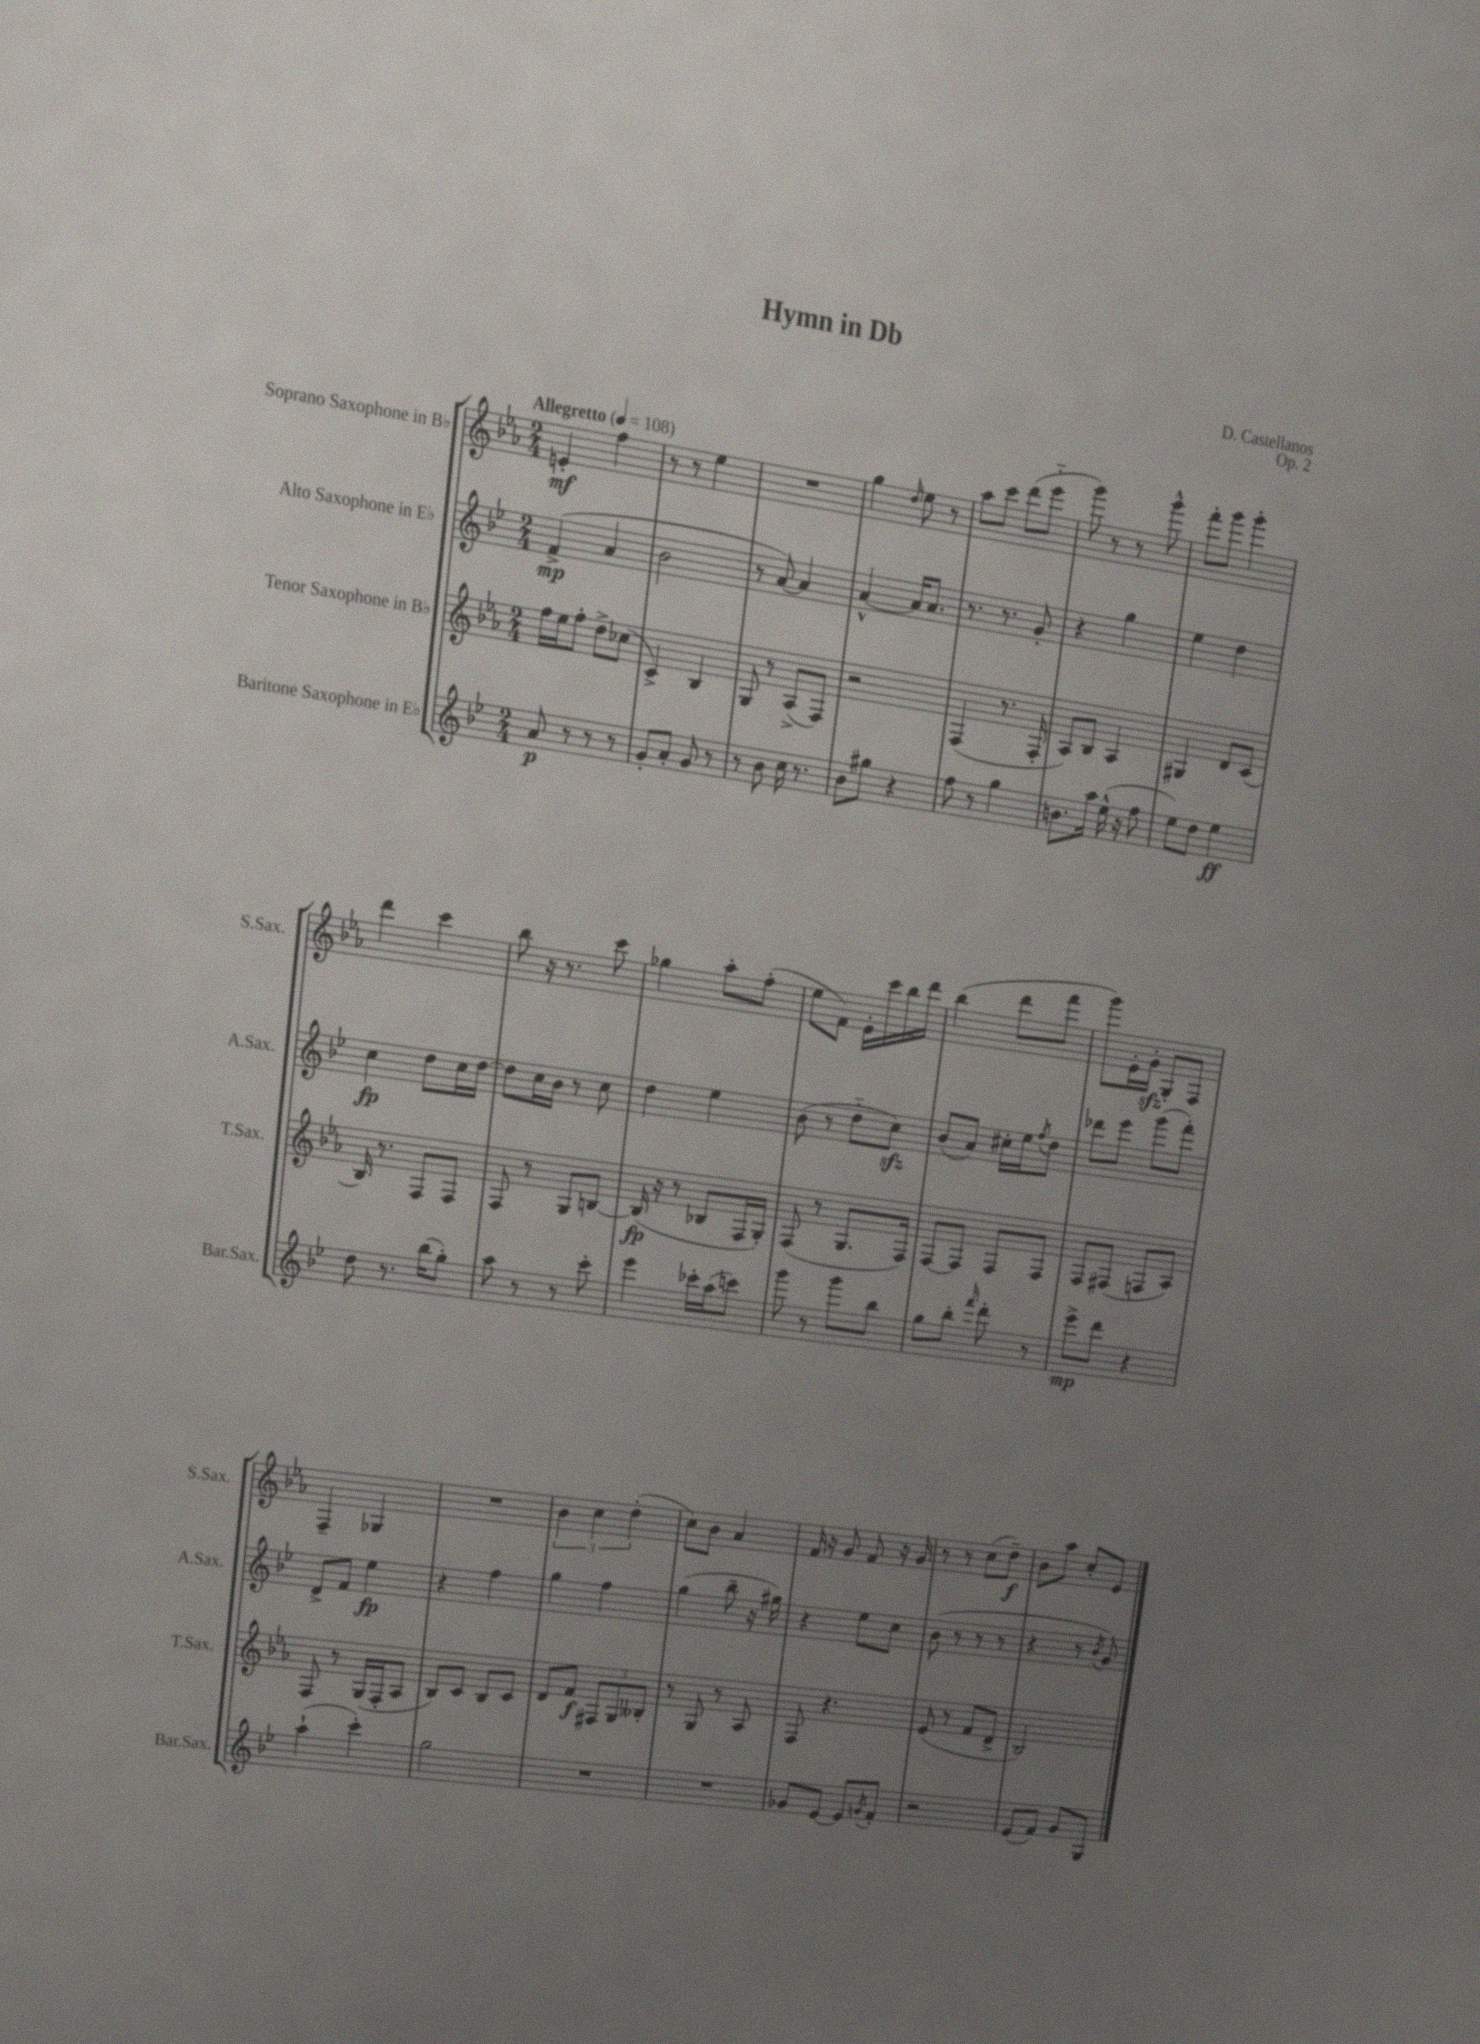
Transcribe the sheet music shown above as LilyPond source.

\header { title = "Hymn in Db" composer = "D. Castellanos" opus = "Op. 2" }
<<
\new StaffGroup <<
\new Staff = "s0" \with { instrumentName = "Soprano Saxophone in Bb" shortInstrumentName = "S.Sax." } {
    \clef treble \key ees \major \numericTimeSignature \time 2/4 \tempo "Allegretto" 4 = 108
    e'4-.\mf f''4 |
    r8 r8 ees''4 |
    R2 |
    g''4 \grace { d''16 } ees''8 r8 |
    aes''8 c'''8 d'''8( ees'''8-_ |
    g'''8) r8 r8 g'''8-^ |
    f'''8-. g'''8 g'''4-. |
    d'''4 c'''4 |
    bes''8 r16 r8. c'''8 |
    ges''4 aes''8-. f''8-.( |
    ees''8 f'8) ees'16-. c'''16 bes''16 d'''16 |
    bes''4( d'''8 f'''8 |
    g'''8) ees'16-. g'16-.\sfz g8-. f8 |
    f4-- ges4 |
    R2 |
    \tuplet 3/2 { bes'4 c''4 d''4-.( } |
    c''8) bes'8 aes'4 |
    f'16 r16 g'8 f'8 r16 g'16 |
    r8 r8 c''8( d''8--\f) |
    bes'8 aes''8 c''8-. ees'8 \bar "|." |
}
\new Staff = "s1" \with { instrumentName = "Alto Saxophone in Eb" shortInstrumentName = "A.Sax." } {
    \clef treble \key bes \major \numericTimeSignature \time 2/4
    f'4->\mp( a'4 |
    bes'2 |
    r8 a'8~) a'4 |
    a'4~-^ a'16 a'8. |
    r8. r8. g'8-. |
    r4 g''4 |
    ees''4 d''4 |
    c''4\fp d''8 c''16 d''16~ |
    d''8 c''16 bes'16 r8 c''8 |
    d''4 ees''4 |
    bes'8( r8 d''8-_ c''8\sfz) |
    bes'8( a'8) cis''16-. ees''16 \acciaccatura { f''8 } d''8 |
    des'''8 ees'''8 g'''8( f'''8-.) |
    d'8-> f'8 ees''4\fp |
    r4 f''4 |
    g''4 f''4 |
    g''4( bes''8-- r16 gis''16) |
    r4 ees''8 c''8 |
    bes'8( r8 r8 r8 |
    r4 r8 \acciaccatura { bes'8 } g'8) \bar "|." |
}
\new Staff = "s2" \with { instrumentName = "Tenor Saxophone in Bb" shortInstrumentName = "T.Sax." } {
    \clef treble \key ees \major \numericTimeSignature \time 2/4
    f''16 ees''16 f''8-. d''8-> ces''8( |
    c'4->) bes4 |
    g8 r8 aes8->( f8) |
    r2 |
    f4( r8. f16-. |
    aes8) bes8 aes4 |
    gis4 d'8 c'8( |
    bes16) r8. f8 f8 |
    f8 r8 g8 b8~ |
    b16\fp( r16 r8 bes8 f16 g16-.) |
    f8( r8 g8. f16) |
    f8~ f8 f8 f8 |
    f8 fis8( f8 aes8) |
    f8 r8 g16( f16-. aes8 |
    bes8) c'8 bes8 c'8 |
    d'8 f'8\f \tuplet 3/2 { fis8 g8 beses8-. } |
    r8 g8 r8 aes8 |
    f8 r4. |
    ees'8( r8 f'8 d'8-> |
    bes2) \bar "|." |
}
\new Staff = "s3" \with { instrumentName = "Baritone Saxophone in Eb" shortInstrumentName = "Bar.Sax." } {
    \clef treble \key bes \major \numericTimeSignature \time 2/4
    a'8\p r8 r8 r8 |
    g'8-. a'8-. g'8 r8 |
    r8 bes'8 c''16 r8. |
    bes'8 gis''8 r4 |
    f''8 r8 g''4 |
    b'8. a''16 ees''16-^( r16 f''8 |
    ees''8) d''8 ees''4\ff |
    d''8 r8. bes''16( g''8-.) |
    a''8 r8 r8 c'''8-. |
    ees'''4 ces'''16-. a''16( c'''8) |
    g'''8 r8 g'''8 bes''8 |
    g''8 bes''8-. \grace { f'''16 } d'''8-. r8 |
    ees'''8->\mp d'''8 r4 |
    a''4-!( c'''4-.) |
    g''2 |
    R2 |
    R2 |
    ges'8 ees'8~ ees'8 \acciaccatura { g'8 } f'8-. |
    r2 |
    ees'8( f'8) g'8 g8 \bar "|." |
}
>>
>>
\layout { \context { \Score \remove "Bar_number_engraver" } }
